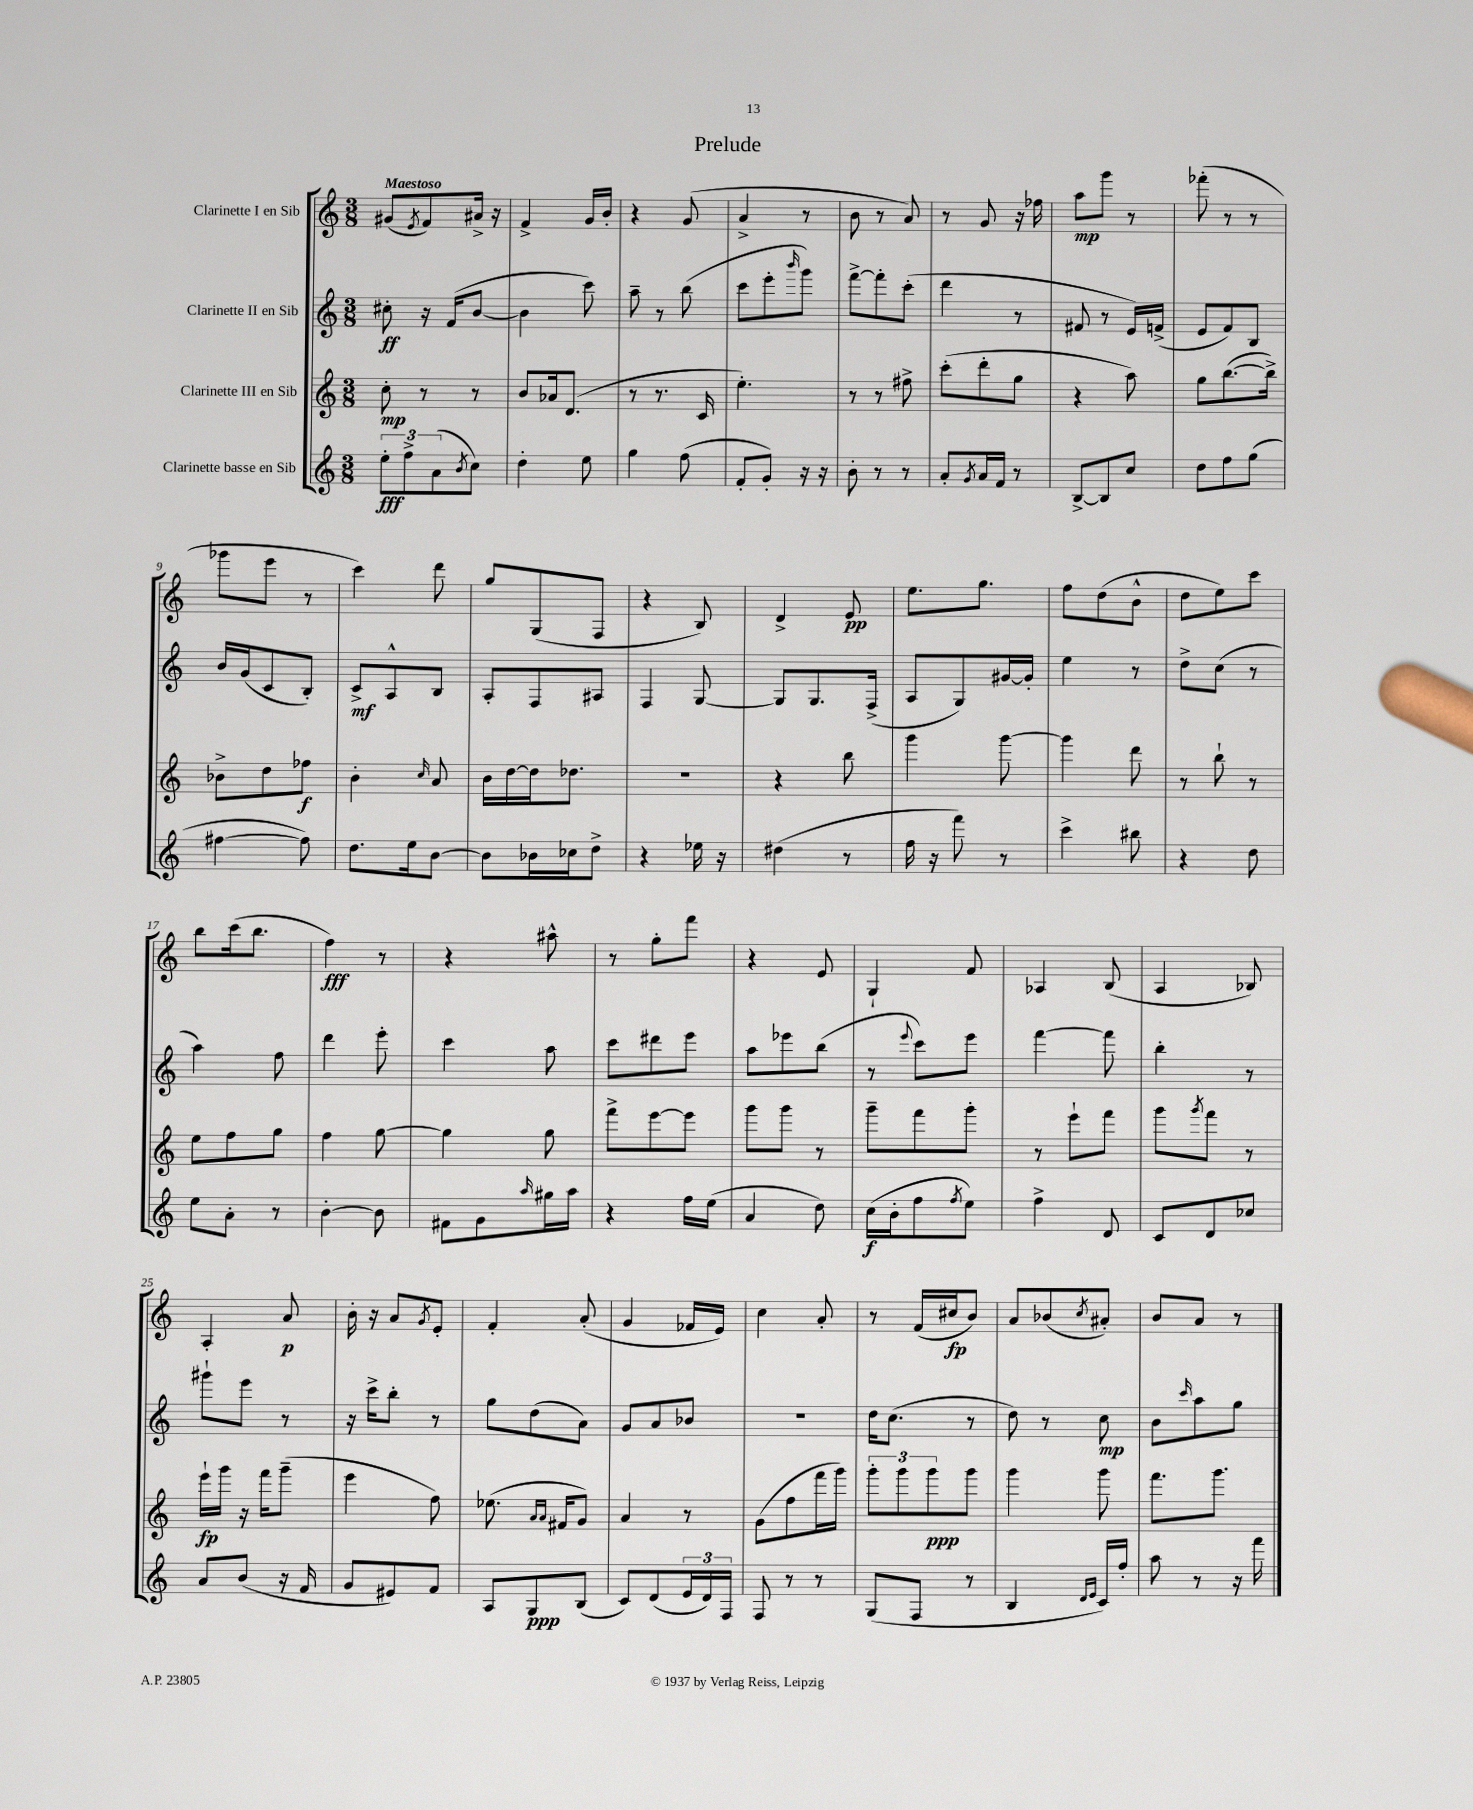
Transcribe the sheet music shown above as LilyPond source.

\header { title = "Prelude" }
<<
\new StaffGroup <<
\new Staff = "s0" \with { instrumentName = "Clarinette I en Sib" } {
    \clef treble \key c \major \numericTimeSignature \time 3/8 \tempo "Maestoso"
    gis'8( \acciaccatura { e'8 } f'8) ais'16-> r16 |
    f'4-> g'16 b'16-. |
    r4 g'8( |
    a'4-> r8 |
    b'8 r8 a'8) |
    r8 g'8 r16 fes''16 |
    a''8\mp g'''8 r8 |
    fes'''8-.( r8 r8 |
    ges'''8 e'''8 r8 |
    c'''4) d'''8 |
    g''8 g8( f8 |
    r4 b8) |
    d'4-> e'8\pp |
    e''8. g''8. |
    f''8 d''8( b'8-^ |
    d''8 e''8) c'''8 |
    b''8 c'''16( b''8. |
    f''4\fff) r8 |
    r4 ais''8-^ |
    r8 g''8-. f'''8 |
    r4 e'8 |
    g4-! f'8 |
    aes4 b8( |
    a4 bes8) |
    a4-. a'8\p |
    b'16-. r16 a'8 \acciaccatura { g'8 } e'8-. |
    f'4-. a'8-.( |
    g'4 fes'16 e'16) |
    c''4 a'8-. |
    r8 f'16( cis''16\fp b'8) |
    a'8 bes'8( \acciaccatura { c''8 } ais'8-.) |
    b'8 a'8 r8 \bar "|." |
}
\new Staff = "s1" \with { instrumentName = "Clarinette II en Sib" } {
    \clef treble \key c \major \numericTimeSignature \time 3/8
    cis''8-.\ff r16 f'16( b'8~ |
    b'4 c'''8) |
    a''8-- r8 b''8( |
    c'''8 e'''8-. \grace { b'''16 } g'''8) |
    f'''8~-> f'''8-. c'''8-.( |
    d'''4 r8 |
    fis'8 r8 e'16) f'16->( |
    e'8 f'8) b8 |
    b'16 g'16( c'8 b8-.) |
    c'8->\mf a8-^ b8 |
    a8-. f8 ais8 |
    f4 g8~ |
    g8 g8. f16->( |
    a8 g8) gis'16~ gis'16-. |
    e''4 r8 |
    d''8-> c''8( r8 |
    a''4) f''8 |
    d'''4 e'''8-. |
    c'''4 a''8 |
    c'''8 dis'''8 e'''8 |
    a''8 ees'''8 b''8( |
    r8 \appoggiatura { e'''8 } c'''8) e'''8 |
    f'''4~ f'''8 |
    b''4-. r8 |
    gis'''8-! e'''8 r8 |
    r16 c'''16-> b''8-. r8 |
    g''8 d''8( a'8) |
    g'8 a'8 bes'8 |
    R4. |
    d''16 c''8.( r8 |
    d''8) r8 c''8\mp |
    b'8 \grace { c'''16 } a''8 g''8 \bar "|." |
}
\new Staff = "s2" \with { instrumentName = "Clarinette III en Sib" } {
    \clef treble \key c \major \numericTimeSignature \time 3/8
    c''8-.\mp r8 r8 |
    b'8 aes'16 d'8.( |
    r8 r8. c'16 |
    e''4.-.) |
    r8 r8 fis''8-> |
    c'''8-.( d'''8-. g''8 |
    r4 a''8) |
    g''8 b''8.~( b''16->) |
    bes'8-> d''8 fes''8\f |
    b'4-. \grace { c''16 } a'8 |
    b'16 d''16~ d''16 des''8. |
    R4. |
    r4 b''8 |
    g'''4 g'''8~ |
    g'''4 d'''8 |
    r8 b''8-! r8 |
    e''8 f''8 g''8 |
    f''4 g''8~ |
    g''4 g''8 |
    f'''8-> e'''8~ e'''8 |
    g'''8 g'''8 r8 |
    g'''8-- f'''8 g'''8-. |
    r8 e'''8-! f'''8 |
    g'''8 \acciaccatura { g'''8 } f'''8 r8 |
    e'''16-!\fp g'''16 r16 f'''16 g'''8--( |
    e'''4 f''8) |
    ees''8.( \grace { a'16 a'16 } fis'16 g'8) |
    a'4 r8 |
    g'8( f''8 f'''16 g'''16) |
    \tuplet 3/2 { g'''8-. g'''8 g'''8\ppp } g'''8 |
    g'''4 g'''8 |
    f'''8. g'''8. \bar "|." |
}
\new Staff = "s3" \with { instrumentName = "Clarinette basse en Sib" } {
    \clef treble \key c \major \numericTimeSignature \time 3/8
    \tuplet 3/2 { e''8-.\fff f''8-> a'8( } \acciaccatura { b'8 } c''8) |
    d''4-. e''8 |
    g''4 f''8( |
    f'8-. g'8-.) r16 r16 |
    b'8-. r8 r8 |
    a'8-. \acciaccatura { g'8 } a'16 f'16 r8 |
    b8~-> b8 c''8 |
    d''8 f''8 g''8( |
    fis''4~ fis''8) |
    d''8. e''16 b'8~ |
    b'8 bes'16 ces''16 d''8-> |
    r4 ees''16 r16 |
    dis''4( r8 |
    f''16 r16 f'''8) r8 |
    c'''4-> bis''8 |
    r4 d''8 |
    e''8 a'8-. r8 |
    b'4~-. b'8 |
    fis'8 g'8 \grace { a''16 } gis''16 a''16 |
    r4 f''16 e''16( |
    a'4 d''8) |
    c''16\f( b'16-. f''8 \acciaccatura { f''8 } e''8) |
    f''4-> d'8 |
    c'8 d'8 ces''8 |
    a'8 b'8( r16 f'16 |
    g'8 eis'8) f'8 |
    a8 g8\ppp b8( |
    c'8) d'8( \tuplet 3/2 { e'16 d'16) f16 } |
    f8 r8 r8 |
    g8( f8 r8 |
    b4 \grace { d'16 e'16 } c'16) f''16-. |
    a''8 r8 r16 f'''16 \bar "|." |
}
>>
>>
